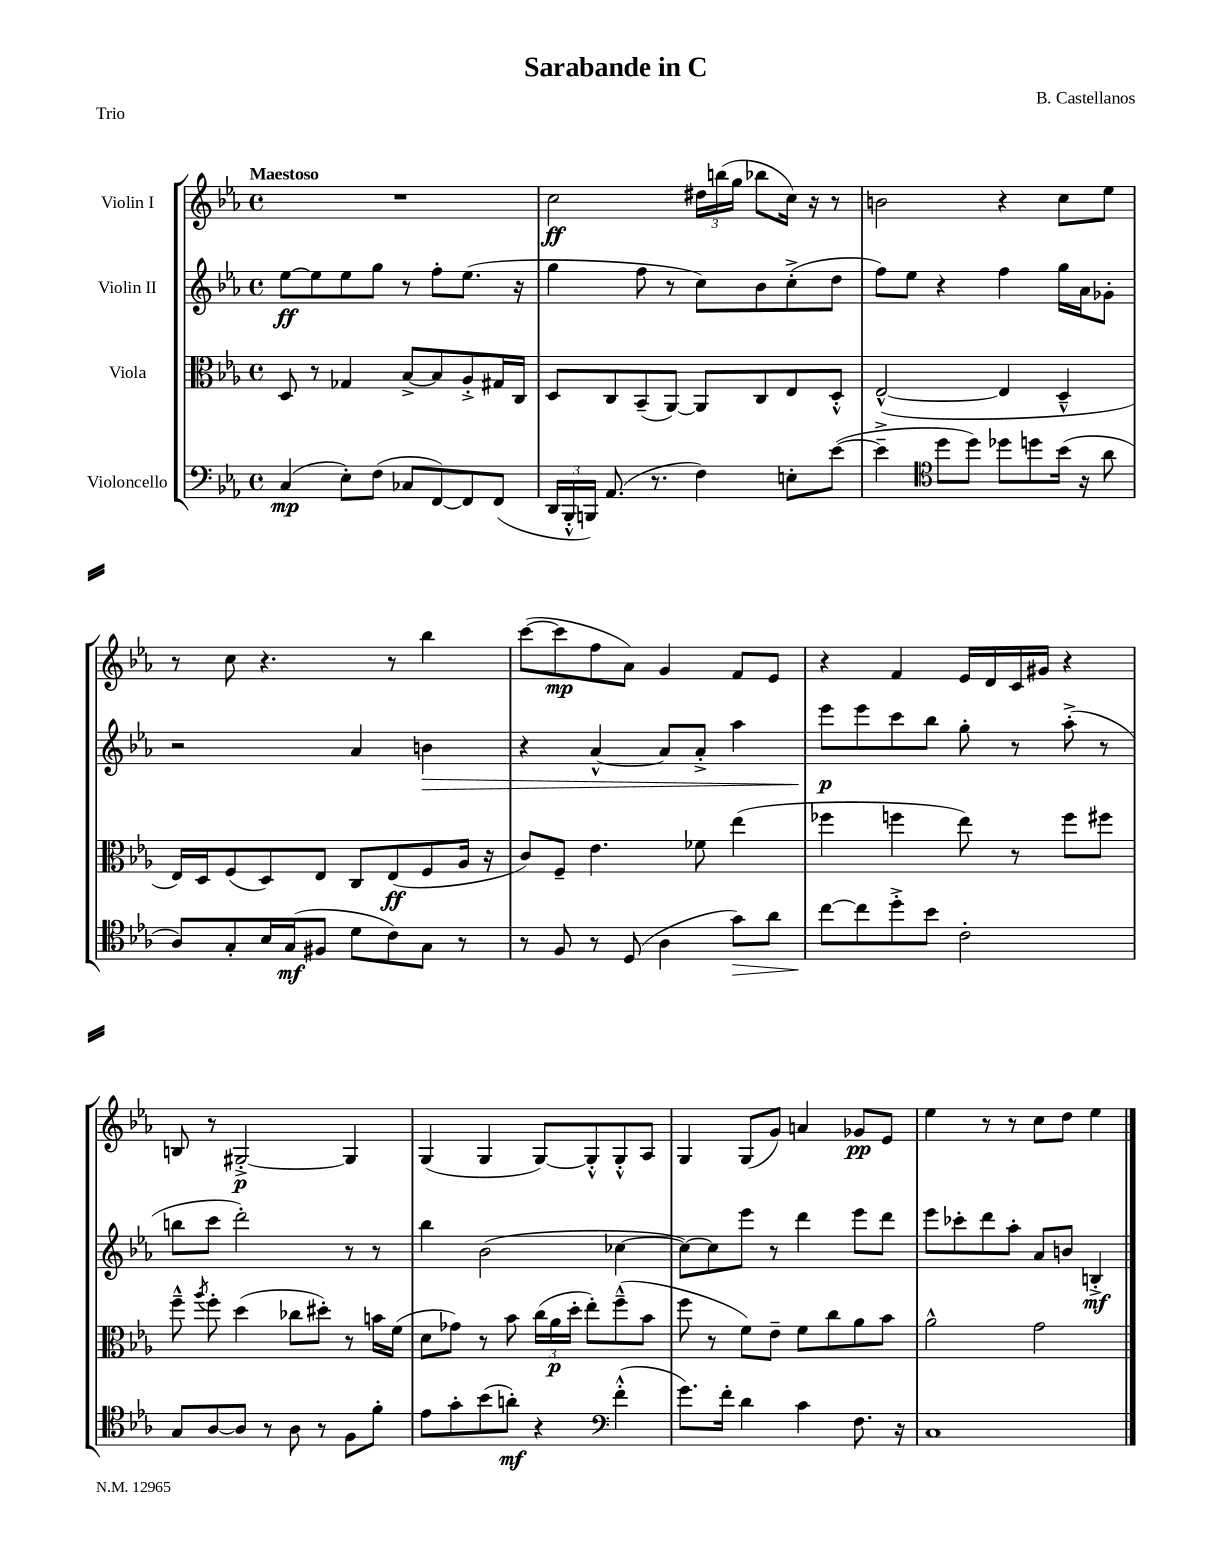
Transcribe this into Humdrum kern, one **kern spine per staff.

**kern	**kern	**kern	**kern
*staff4	*staff3	*staff2	*staff1
*clefF4	*clefC3	*clefG2	*clefG2
*k[b-e-a-]	*k[b-e-a-]	*k[b-e-a-]	*k[b-e-a-]
*M4/4	*M4/4	*M4/4	*M4/4
*met(c)	*met(c)	*met(c)	*met(c)
(4C	8D	[8ee-	1r
.	8r	8ee-]	.
8E-')	4G-	8ee-	.
(8F	.	8gg	.
8C-	[8B-^	8r	.
[8FF)	8B-]	8ff'	.
8FF]	8A-'^	(8.ee-	.
(8FF	16G#	.	.
.	16C	16r	.
=	=	=	=
24DD	8D	4gg	2cc
24BBB-'^^	.	.	.
24BBB)	.	.	.
(8.AA-	8C	.	.
.	(8BB-~	8ff	.
8.r	.	.	.
.	[8AA-)	8r	.
4F)	8AA-]	8cc)	24dd#
.	.	.	(24bb
.	.	.	24gg
.	8C	8b-	8bb-
8E'	8E-	(8cc'^	16cc)
.	.	.	16r
([8e-	8D'^^	8dd	8r
=	=	=	=
4e-~^]	([2E-^^	8ff)	2b
.	.	8ee-	.
*clefC4	*	*	*
8dd	.	4r	.
8dd)	.	.	.
8dd-	4E-]	4ff	4r
8dd	.	.	.
(16b-	4D~^^	16gg	8cc
16r	.	16a-	.
8a-	.	8g-'	8ee-
=	=	=	=
8A-)	16E-)	2r	8r
.	16D	.	.
8G'	(8F	.	8cc
16B-	8D)	.	4.r
(16G	.	.	.
8F#	8E-	.	.
8d	8C	4a-	.
8c)	(8E-	.	8r
8G	8F	4b	4bb-
8r	16A-	.	.
.	16r	.	.
=	=	=	=
8r	8c)	4r	([8ccc
8F	8F~	.	8ccc]
8r	4.e-	[4a-^^	8ff
(8D	.	.	8a-)
4A-	.	8a-]	4g
.	8f-	8a-'^	.
8g)	(4ee-	4aa-	8f
8a-	.	.	8e-
=	=	=	=
[8cc	4ff-	8eee-	4r
8cc]	.	8eee-	.
8dd'^	4ff	8ccc	4f
8b-	.	8bb-	.
2c'	8ee-)	8gg'	16e-
.	.	.	16d
.	8r	8r	16c
.	.	.	16g#
.	8ff	(8aa-'^	4r
.	8ff#	8r	.
=	=	=	=
8G	8ff~^^	8bb	8B
.	8qaa-	.	.
[8A-	8ff'	8ccc	8r
8A-]	(4dd	2ddd')	[2G#'^
8r	.	.	.
8A-	8cc-	.	.
8r	8dd#')	.	.
8F	8r	8r	4G#]
8f'	16b	8r	.
.	(16f	.	.
=	=	=	=
8e-	8d	4bb-	(4G
8g'	8g-)	.	.
(8b-	8r	(2b-	4G
8a')	8b-	.	.
4r	(24cc	.	[8G)
.	24a-	.	.
.	24dd'	.	.
.	8ee-')	.	8G'^^]
*clefF4	*	*	*
(4f'^^	(8ff~^^	[4cc-	8G'^^
.	8b-	.	8A-
=	=	=	=
8.g)	8ff	8cc-_)	4G
.	8r	8cc-]	.
16f'	.	.	.
4d	8f)	8eee-	(8G
.	8e-~	8r	8g)
4c	8f	4ddd	4a
.	8cc	.	.
8.F	8a-	8eee-	8g-
.	8b-	8ddd	8e-
16r	.	.	.
=	=	=	=
1C	2a-^^	8eee-	4ee-
.	.	8ccc-'	.
.	.	8ddd	8r
.	.	8aa-'	8r
.	2g	8a-	8cc
.	.	8b	8dd
.	.	4B'^	4ee-
==	==	==	==
*-	*-	*-	*-
